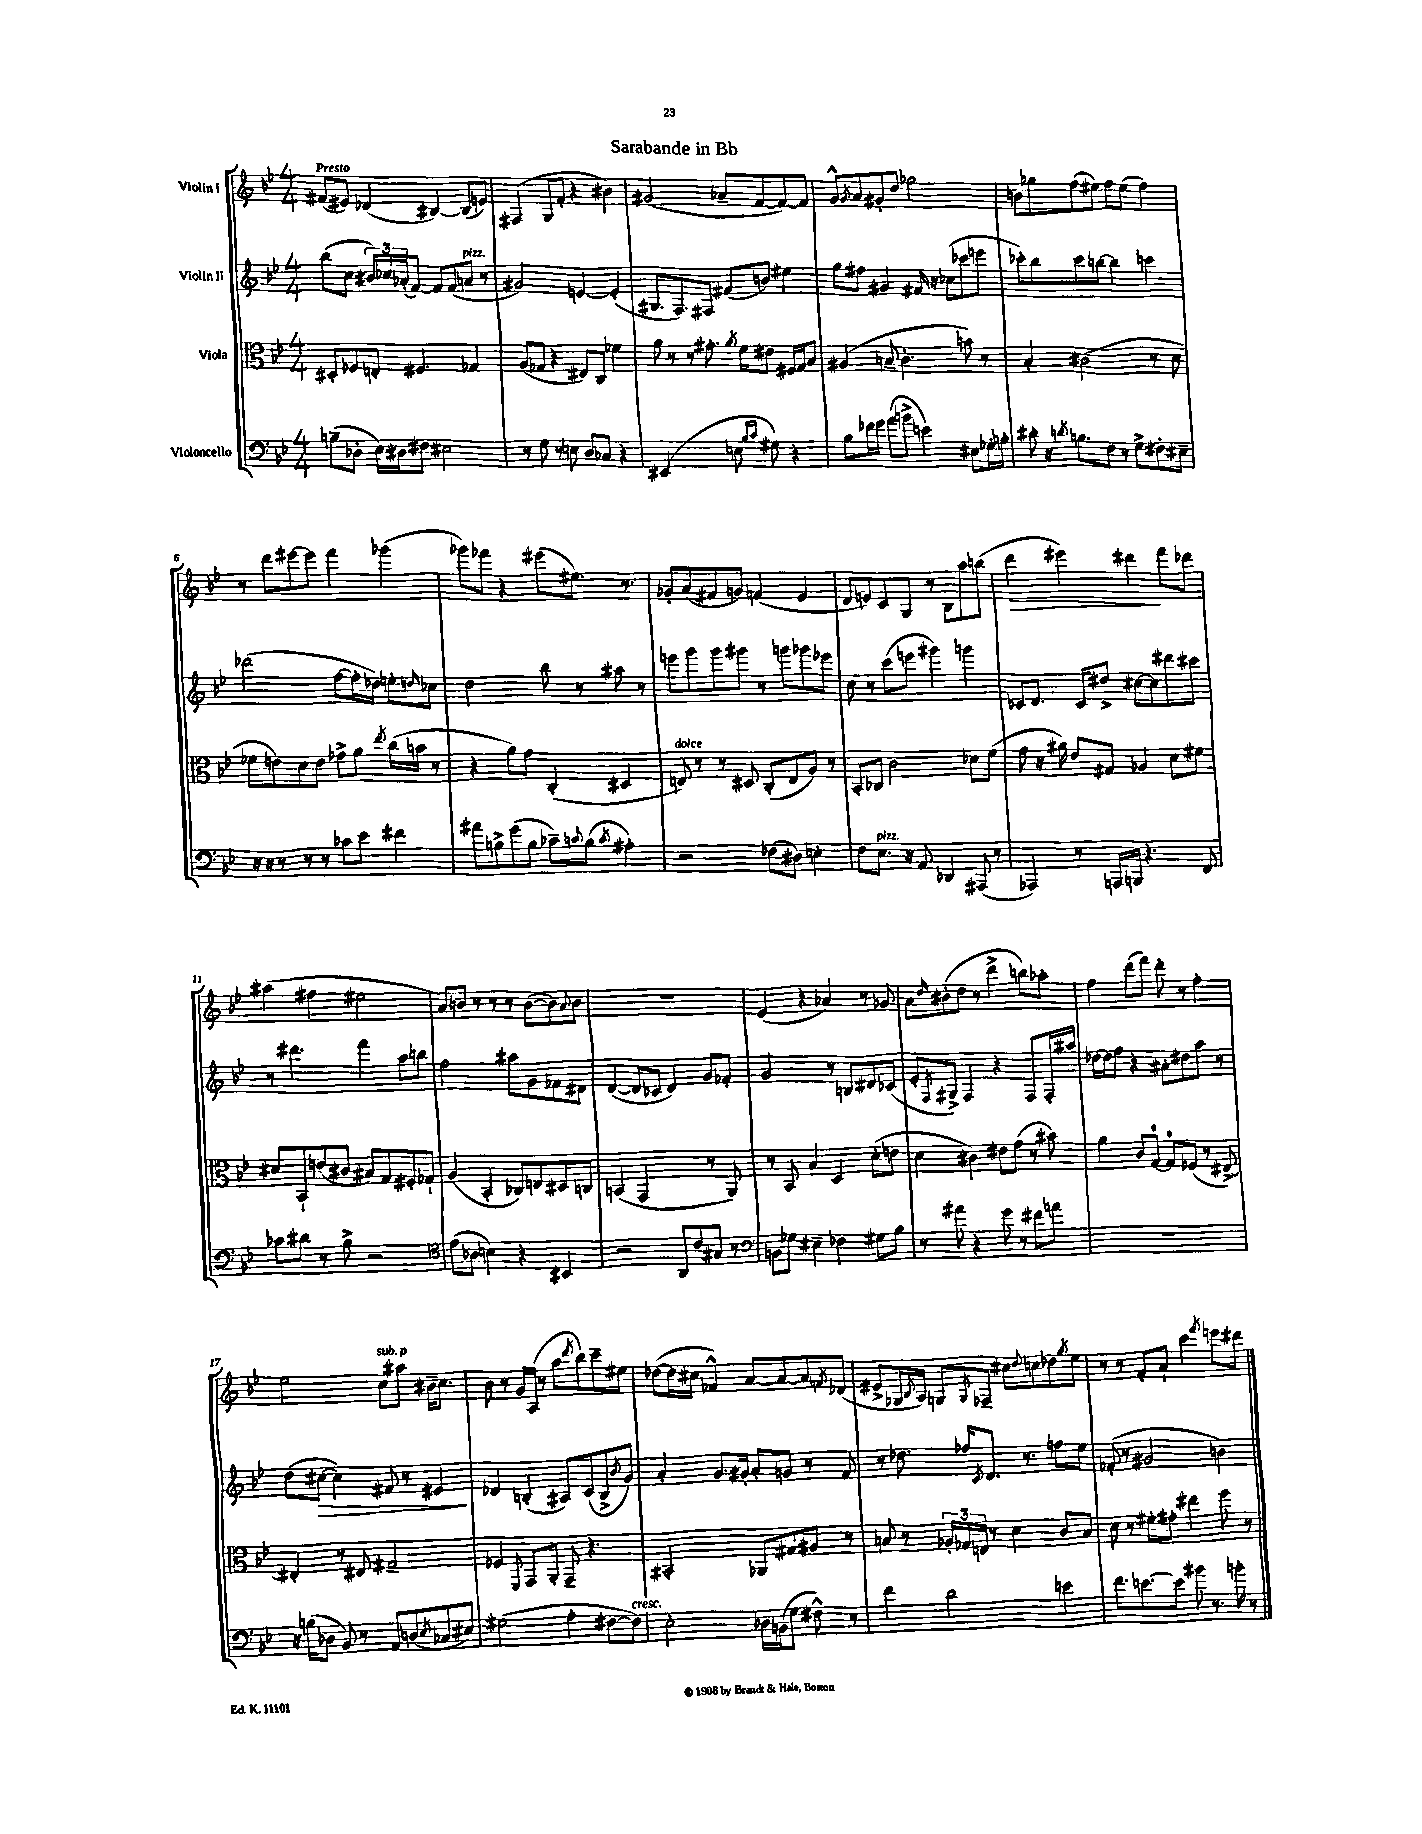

**kern	**kern	**kern	**dynam	**kern	**dynam
*part4	*part3	*part2	*part2	*part1	*part1
*staff4	*staff3	*staff2	*staff2	*staff1	*staff1
*I"Violoncello	*I"Viola	*I"Violin II	*	*I"Violin I	*
*clefF4	*clefC3	*clefG2	*	*clefG2	*
*k[b-e-]	*k[b-e-]	*k[b-e-]	*	*k[b-e-]	*
*M4/4	*M4/4	*M4/4	*	*M4/4	*
=1	=1	=1	=1	=1	=1
!	!	!	!	!LO:TX:a:B:t=Presto	!
(8Bn~\L	8D#X'/L	(8bb-\L	.	(8f#X/L	.
8D-X'\J	8F-X/	8cc\J	.	8e#X/J)	.
16E-\LL)	8En'/J	24b#X/LL)	.	(4d-X/	.
.	.	24cc-X/	.	.	.
16D#X\J	.	.	.	.	.
.	.	(24a-X'/J	.	.	.
8F#X\J	4.F#X/	[8f/J)	.	.	.
2E#X\	.	8f/L]	.	[4B#X/)	.
.	.	(8f/	.	.	.
!	!	!LO:TX:a:i:t=pizz.	!	!	!
.	4G-X/	8an/J	.	(8B#/L]	.
.	.	8r	.	8en/J)	.
=2	=2	=2	=2	=2	=2
8r	(8A/L	2g#X/)	.	(4F#X/	.
8G\	8G-X/J	.	.	.	.
8r	4r	.	.	8G/L	.
8En\	.	.	.	8f'/J	.
8D/L	8E#X/L)	[4en/	.	4r	.
8C-X/J	8C/J	.	.	.	.
4r	4f-X\	(4e'/]	.	4b#X\)	.
=3	=3	=3	=3	=3	=3
(2EE#X/	8a\	8.G#X/L	.	(2g#X/	.
.	8r	.	.	.	.
.	.	8.F/)	.	.	.
.	8r	.	.	.	.
.	8.g#X'\	8F#X/J	.	.	.
8En\	.	(8f#X/L	.	8a-X~/L	.
.	8qa/	.	.	.	.
.	16f\KL	.	.	.	.
16qqB-/LL	.	.	.	.	.
16qqc/JJ	.	.	.	.	.
8G#X\)	8e#X\J	8bn/J)	.	[8f/	.
4r	16F#X/LL	4ee#X\	.	8f/_)	.
.	16G/J	.	.	.	.
.	8B-/J	.	.	8f/J]	.
=4	=4	=4	=4	=4	=4
8B-\L	(4A#X/	8gg\L	.	8g^^/L	.
.	.	.	.	8qg/	.
16f-X\L	.	8ff#X\J	.	8a/	.
16g\JJ	.	.	.	.	.
(8a\L	8Bn~/	4g#X/	.	8g#X'/	.
8bn^\J	4.c'\	.	.	8dd/J	.
4en\)	.	16f#X/	.	2gg-X\	.
.	.	16r	.	.	.
.	.	(8cc-X\L	.	.	.
8E#X\L	8bn\)	8ccc-X\	.	.	.
16G-X'\L	8r	8eeen\J	.	.	.
16Bn'\JJ	.	.	.	.	.
=5	=5	=5	=5	=5	=5
8d#X'\	4B-'/	8ccc-X'\L)	.	8bn\L	.
16r	.	8bb-\	.	8gg-X\	.
8qdn/	.	.	.	.	.
8.Bn\L	.	.	.	.	.
.	(2c#X\	8ccc-\	.	(8ff\	.
8F\J	.	[8bbn\J	.	8ee#X\J)	.
8r	.	4bb\]	.	8ff\L	.
8G^\L	.	.	.	(8ee#\J	.
8F#X'\	8r	4cccn\	.	4ff\)	.
8E#X~\J	8d\	.	.	.	.
!!LO:LB:g=z
=6	=6	=6	=6	=6	=6
16r	8f-X\L	(2ddd-X\	.	8r	.
16r	.	.	.	.	.
8r	8en\)	.	.	8ddd\L	.
8r	8d\	.	.	[8eee#X\	.
8r	8e\J	.	.	8eee#\J]	.
8c-X\L	8g-X^\L	[8ff\L	.	4fff\	.
8e-\J	8a\J	16ff'\L]	.	.	.
.	.	16dd-X\JJ)	.	.	.
.	8qee-/	.	.	.	.
4f#X\	(16cc\LL	8een'\L	.	(4ggg-X\	.
.	16bn\JJ	.	.	.	.
.	.	16qqddn/	.	.	.
.	8r	8cc-X\J	.	.	.
=7	=7	=7	=7	=7	=7
8a#X\L	4r	2dd\	.	8ggg-X\L)	.
8Bn^\	.	.	.	8fff-X\J	.
(8g\	8a\L)	.	.	4r	.
8B\J	8g\J	.	.	.	.
8c-X~\L)	(4C'/	8bb-\	.	(8eee#X\L	.
8qqcn/	.	.	.	.	.
(8B\J	.	8r	.	8.ee#X\J)	.
8qc/	.	.	.	.	.
4A#X'\)	4D#X/	8aa#X\	.	.	.
.	.	.	.	8.r	.
.	.	8r	.	.	.
=8	=8	=8	=8	=8	=8
!	!LO:TX:a:i:t=dolce	!	!	!	!
2r	8En/)	8eeen\L	.	8g-X'/L	.
.	8r	8ggg\	.	(8a/	.
.	8r	8ggg\	.	8f#X/	.
.	8D#X/	8ggg#X\J	.	8gn/J)	.
(8F-X\L	(8C'/L	8r	.	(4fn/	.
8D#X\J)	8E/	8gggn\L	.	.	.
4En'\	8A/J)	8ggg-X\	.	4e-/	.
.	8r	8eee-X\J	.	.	.
=9	=9	=9	=9	=9	=9
8F\L	8BB-'/L	8cc\	.	8d/L	.
!LO:TX:a:i:t=pizz.	!	!	!	!	!
8.E-\J	8C-X/J	8r	.	8en/)	.
.	2c\	(8ccc\L	.	8c/	.
16r	.	.	.	.	.
8AA/	.	8eeen\J	.	8G/J	.
4DD-X/	.	4ggg#X\)	.	8r	.
.	.	.	.	8B-\L	.
(8AAA#X/	8d-X\L	4gggn\	.	8aa\	.
8r	(8f\J	.	.	(8bbn\J	.
=10	=10	=10	=10	=10	=10
!	!	!	!	!	!LO:HP:b
4AAA-X/)	8g\	8c-X/L	.	4ddd\	>
.	16r	8.d/J	.	.	.
.	16a#X\)	.	.	.	.
8r	8e-/L	.	.	4eee#X\)	.
.	.	16c-/KL	.	.	.
16AAAn/LL	8G#X/J	8dd#X^/J	.	.	.
16BBBn/JJ	.	.	.	.	.
4.r	4A-X/	[8cc#X\L	.	4ddd#X\	.
.	.	8cc#\]	.	.	.
.	8d\L	8ddd#X\	.	8fff\L	]
8FF/	8f#X\J	8ccc#X\J	.	8ddd-X\J	.
!!LO:LB:g=z
=11	=11	=11	=11	=11	=11
8c-X\L	8d#X/L	8r	.	(4aa#X\	.
8d#X\J	8BB-`/	4.ddd#X\	.	.	.
8r	(8en/	.	.	4ff#X\	.
8B-^\	8c#X/J	.	.	.	.
2r	8B#X/L)	4fff\	.	2ee#X\	.
.	8G/	.	.	.	.
.	8F#X'/	8aa\L	.	.	.
.	8G-X`/J	8bbn\J	.	.	.
=12	=12	=12	=12	=12	=12
*clefC4	*	*	*	*	*
(8e-\L	(4A/	2ff\	.	8a/L)	.
8A-X\J	.	.	.	8bn/J	.
4Bn\)	4BB-'/	.	.	8r	.
.	.	.	.	8r	.
4r	8C-X/L)	8aa#X\L	.	8r	.
.	8En/	8g\	.	([8b\L	.
4BB#X/	8D#X/	8f-X\	.	8b\])	.
.	.	.	.	8qqa/	.
.	8Cn/J	8d#X\J	.	8b\J	.
=13	=13	=13	=13	=13	=13
2r	(4BBn/	([4d/	.	1r	.
.	2GG/	8d/L]	.	.	.
.	.	8c-X/J	.	.	.
8AA/L	.	4d/)	.	.	.
8c/	.	.	.	.	.
8G#X/J	8r	8g/L	.	.	.
8r	8AA/)	8f-X'/J	.	.	.
=14	=14	=14	=14	=14	=14
*clefF4	*	*	*	*	*
8BBn\L	8r	2g/	.	(4e-/	.
8G-X\J	8BB-/	.	.	.	.
4E#X~\	4B-/	.	.	4r	.
4F-X\	4D/	8r	.	4a-X/)	.
.	.	8Bn/L	.	.	.
8G#X\L	(8d'\L	8d#X/	.	8r	.
8B-\J	8en\J	(8c-X/J	.	8g-X/	.
=15	=15	=15	=15	=15	=15
8r	4d\	8e-'/L	.	8a\L	.
.	.	8qF/	.	16qqdd/	.
8a#X\	.	8G#X^/J)	.	(8b#X'\	.
4r	4c#X\)	4F/	.	8dd\J	.
.	.	.	.	8r	.
8g\	8e#X\L	4r	.	4ddd^\	.
8r	(8g\J	.	.	.	.
8f#X\L	8r	8F/L	.	8bbn\L)	.
8an\J	8b#X\)	16F'/L	.	8aa-X'\J	.
.	.	16aa#X/JJ	.	.	.
=16	=16	=16	=16	=16	=16
1r	4a\	[16dd-X\LL	.	4ff\	.
.	.	16dd-\J]	.	.	.
.	.	8ff\J	.	.	.
.	8c/L	4r	.	(8ddd\L	.
.	[8G/J	.	.	8fff\J)	.
.	8G/L]	8a#X'\L	.	8ddd'\	.
.	(8F-X/J	8dd#X\	.	8r	.
.	8r	8aa\J	.	4ff'\	.
.	[8E#X^/)	8r	.	.	.
!!LO:LB:g=z
=17	=17	=17	=17	=17	=17
16r	4E#X'/]	(8dd\L	.	2ee-\	.
(16Bn\KL	.	.	.	.	.
!	!	!	!LO:HP:b	!	!
8D-X\J	.	[8cc#X\J	>	.	.
8BB-/)	8r	4cc#\])	.	.	.
8r	8E#X/	.	.	.	.
!	!	!	!	!LO:TX:a:i:t=sub. p	!
8AA/L	2G#X~/	8f#X/	.	8cc\L	.
(8Dn/	.	8r	.	8aa#X\J	.
8qE-/	.	.	.	.	.
8C-X/	.	4e#X/	.	16b#X~\KL	.
.	.	.	.	8.cc\J	.
8E#X/J)	.	.	.	.	.
.	.	.	]	.	.
=18	=18	=18	=18	=18	=18
(2G#X\	4F-X/	4d-X/	.	8b-\	.
.	.	.	.	8r	.
.	8qqFF/	.	.	.	.
.	8GG/L	(4Bn'/	.	16g/LL	.
.	.	.	.	(16A/JJ	.
.	8AA'/J	.	.	8r	.
4A'\	8GG~/	8A#X/L)	.	8aa\L	.
.	.	.	.	8qddd/	.
.	4.r	(8c/	.	8bb-\)	.
[8F#X\L	.	8B^/	.	8ccc~\	.
.	.	8qb-/	.	.	.
!LO:TX:a:i:t=cresc.	!	!	!	!	!
8F#\J])	.	8g/J)	.	8ee#X\J	.
=19	=19	=19	=19	=19	=19
2E-'\	2BB#X'/	4a'/	.	([8dd-X\L	.
.	.	.	.	16dd-\L]	.
.	.	.	.	16cc#X\JJ	.
.	.	8.g/L	.	4f-X^^/)	.
.	.	16g#X'/Jk	.	.	.
16D-X\LL	8AA-X/L	8a'/L	.	[8a/L	.
(16BBn\J	.	.	.	.	.
8G\J	8G#X/	8gn/J	.	8a/_	.
8F#X^^\)	8A#X/J	8r	.	8a/]	.
.	.	.	.	8qfn/	.
8r	8r	8f/	.	(8d-X/J	.
=20	=20	=20	=20	=20	=20
4f\	8Bn/	8r	.	8e#X^/L	.
.	8r	8.dd-X\	.	16G-X/L	.
.	.	.	.	8qB-/	.
.	.	.	.	16A/JJ)	.
2d\	24A-X'/LL	.	.	8Gn/L	.
.	24G-X/	.	.	.	.
.	.	16ff-X/KL	.	.	.
.	24En/JJ	.	.	.	.
.	.	8qc/	.	8qG/	.
.	8r	8.d/J	.	8F-X~/J	.
.	4d\	.	.	8cc#X\L	.
.	.	8.r	.	.	.
.	.	.	.	8qqdd/	.
.	.	.	.	8ccn\	.
4en\	8c/L	8ffn\L	.	8dd-X\	.
.	.	.	.	8qgg/	.
.	8B/J	8ee-\J	.	8ee-\J	.
=21	=21	=21	=21	=21	=21
8.f\L	8d\	(8f-X'/	.	8r	.
.	8r	8r	.	8r	.
[8.en\	.	.	.	.	.
.	8f#X'\L	2g#X/	.	8f'/L	.
8e\J]	8g#X'\J	.	.	8a`/J	.
8b#X\	4ee#X\	.	.	4ccc\	.
8.r	.	.	.	.	.
.	.	.	.	8qfff/	.
.	8ff\	4bn\)	.	8eeen\L	.
16bn'\	.	.	.	.	.
8r	8r	.	.	8ddd#X\J	.
==	==	==	==	==	==
*-	*-	*-	*-	*-	*-
